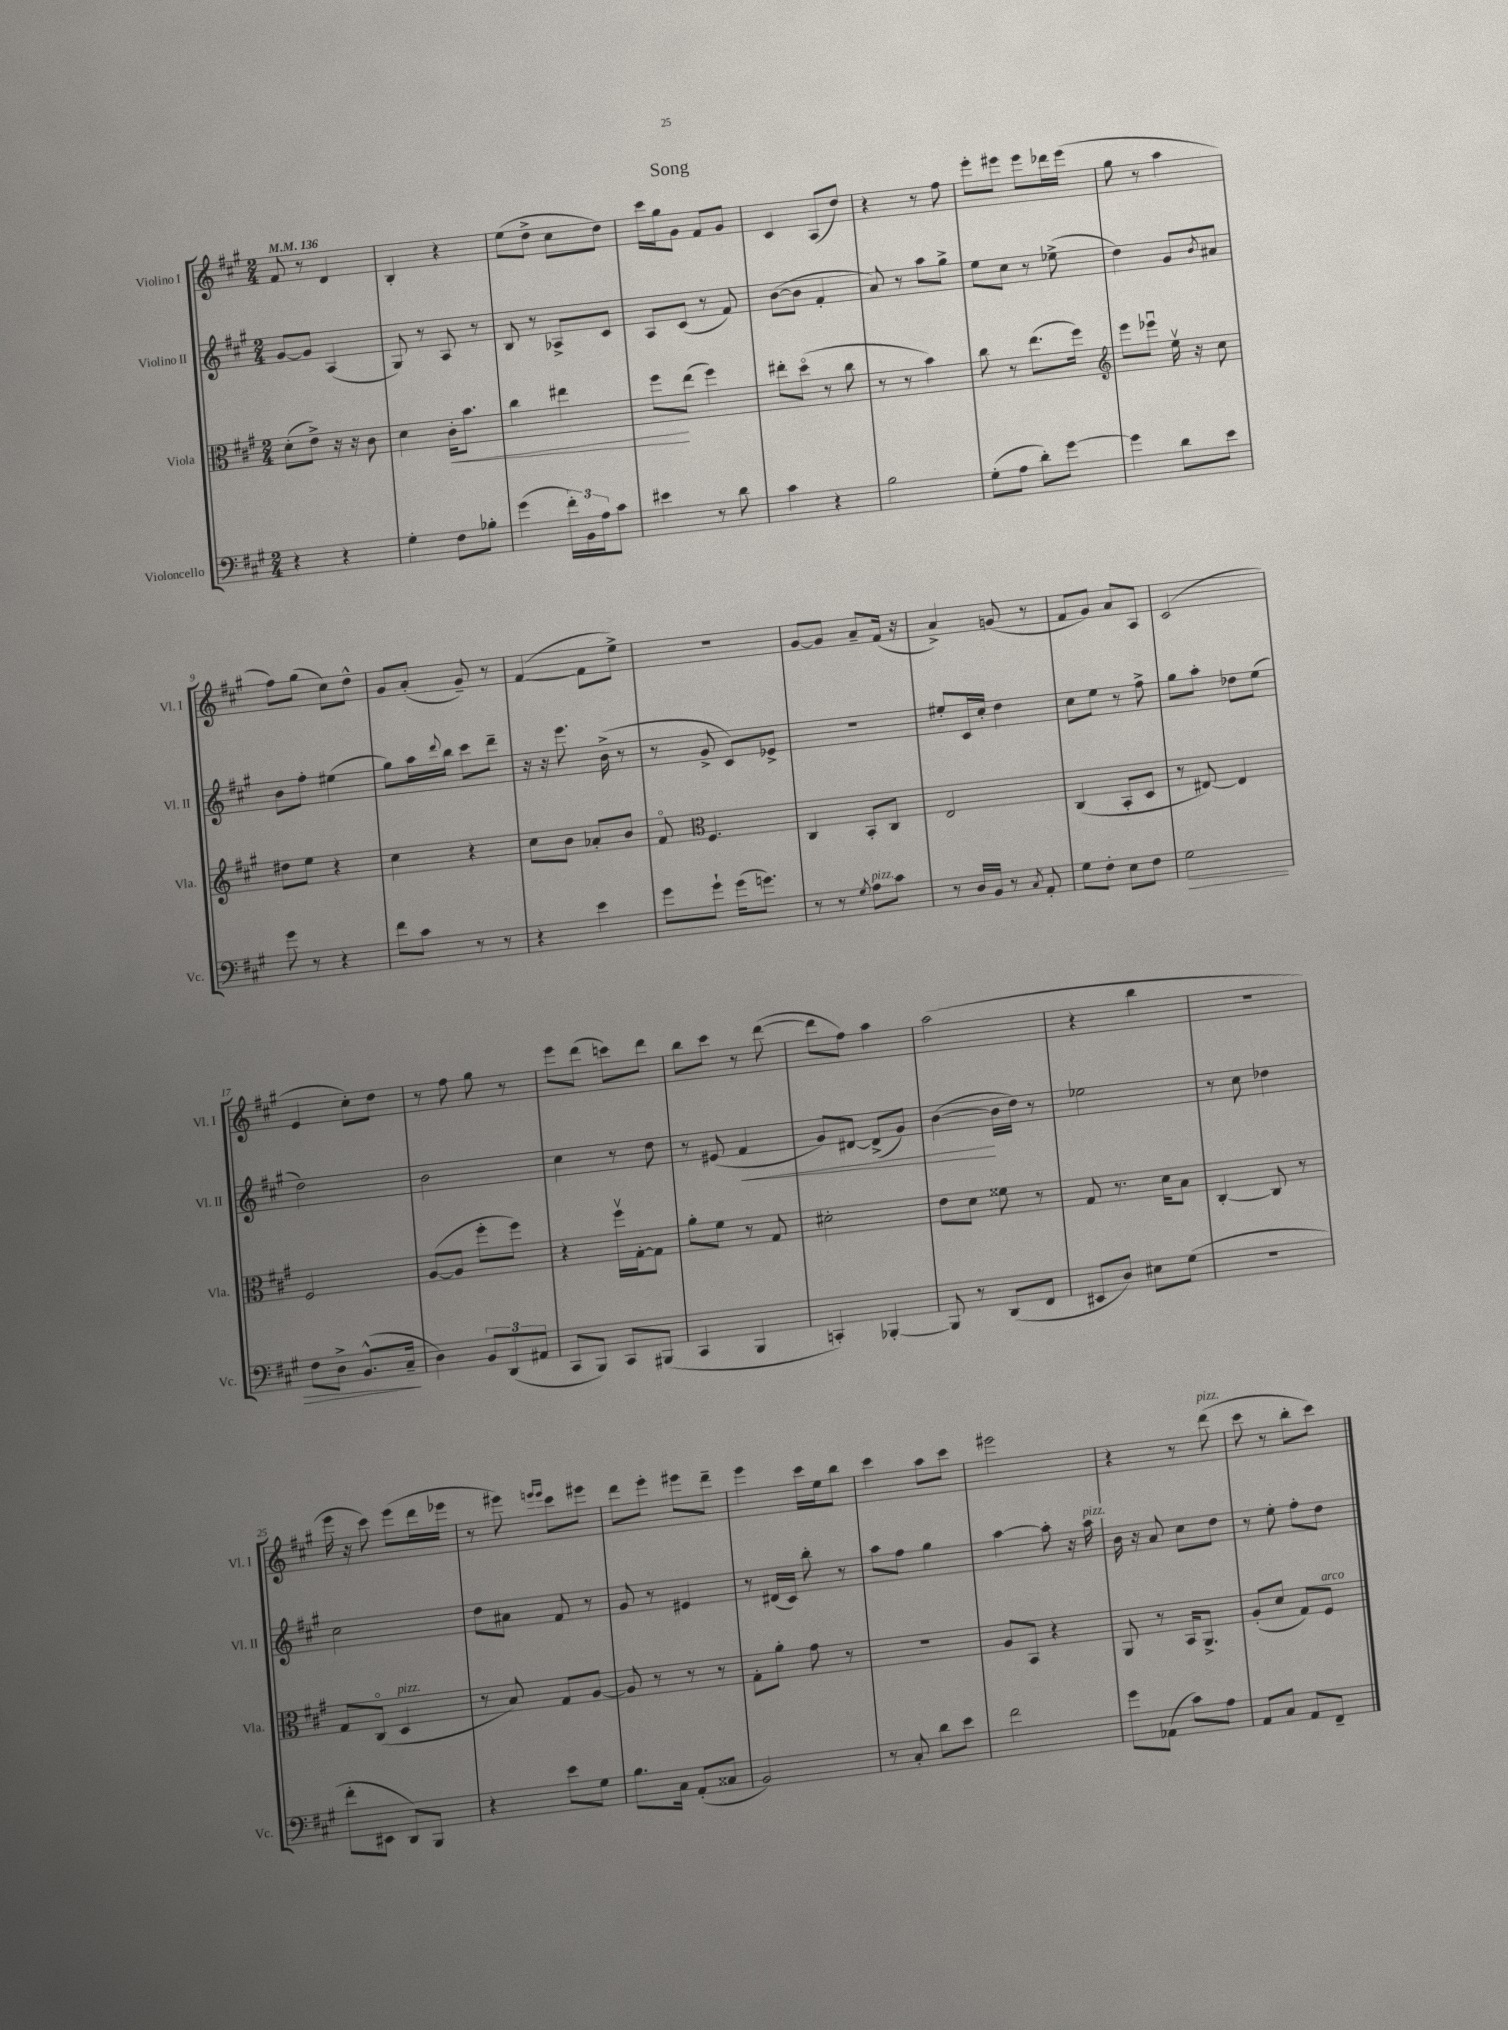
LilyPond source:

\header { title = "Song" }
<<
\new StaffGroup <<
\new Staff = "s0" \with { instrumentName = "Violino I" shortInstrumentName = "Vl. I" } {
    \clef treble \key a \major \numericTimeSignature \time 2/4 \tempo 4 = 136
    fis'8 r8 d'4 |
    b4-. r4 |
    e''8( d''8-> cis''8 d''8) |
    cis'''16 gis''16 gis'8 fis'8 gis'8 |
    cis'4 a8( d''8) |
    r4 r8 fis''8 |
    e'''8-. eis'''8 eis'''8 des'''16 eis'''16( |
    gis''8 r8 a''4 |
    fis''8) gis''8( cis''8) d''8-^ |
    gis'8 a'8-.( gis'8--) r8 |
    fis'4~( fis'8 e''8->) |
    r2 |
    gis'8~ gis'8 a'8-- fis'16( r16 |
    a'4->) g'8( r8 |
    fis'8 gis'8) a'8 a8 |
    cis'2( |
    e'4 cis''8-.) d''8 |
    r8 fis''8 gis''8 r8 |
    e'''8 d'''8( c'''8) d'''8 |
    b''8 cis'''8 r8 d'''8~( |
    d'''8 fis''8) a''4 |
    a''2( |
    r4 b''4 |
    R2 |
    e'''16 r16 cis'''8) e'''8( d'''16 ees'''16 |
    r8 eis'''8) \grace { e'''16 e'''16 } cis'''8 eis'''8 |
    d'''8 e'''8-. eis'''8 d'''8-- |
    e'''4 cis'''16 e''16 b''8 |
    cis'''4 a''8 cis'''8 |
    eis'''2 |
    r4 r8 d'''8^\markup { \italic "pizz." }( |
    cis'''8 r8 b''8-. cis'''8) \bar "|." |
}
\new Staff = "s1" \with { instrumentName = "Violino II" shortInstrumentName = "Vl. II" } {
    \clef treble \key a \major \numericTimeSignature \time 2/4
    gis'8~ gis'8 a4( |
    gis8) r8 a8 r8 |
    b8 r8 aes8-> cis'8 |
    a8 cis'8( r8 fis'8) |
    b'8~( b'8 fis'4-. |
    a'8) r8 a''8 gis''8-> |
    e''8 cis''8 r8 ees''8->( |
    d''4) gis'8 \acciaccatura { b'8 } ais'8 |
    b'8 fis''8-. eis''4( |
    gis''8) a''16 \appoggiatura { d'''8 } b''16 cis'''8 d'''8-- |
    r16 r16 e'''8. b'16->( r8 |
    r8 gis'8-> cis'8) ees'8-> |
    R2 |
    eis''8-. cis'16 cis''16-. d''4 |
    cis''8 e''8 r8 fis''8-> |
    gis''8 a''8-. des''8 e''8( |
    d''2) |
    b'2 |
    cis''4 r8 d''8 |
    r8 eis'8( fis'4\< |
    gis'8) dis'8~ dis'8->( gis'8) |
    b'4~\!( b'16 d''16) r8 |
    ees''2 |
    r8 cis''8 des''4 |
    cis''2 |
    d''8 ais'8 fis'8 r8 |
    gis'8 r8 eis'4 |
    r8 dis'16( cis'16) b''8-. r8 |
    a''8 fis''8 gis''4 |
    a''4~ a''8-. r16 a''16^\markup { \italic "pizz." } |
    b'16 r16 a'8 cis''8 d''8 |
    r8 e''8-. fis''8-. d''8 \bar "|." |
}
\new Staff = "s2" \with { instrumentName = "Viola" shortInstrumentName = "Vla." } {
    \clef alto \key a \major \numericTimeSignature \time 2/4
    d'8-.( e'8->) r16 r16 cis'8 |
    d'4 cis'16-.\< b'8. |
    cis''4 eis''4 |
    fis''8\! e''8( fis''4) |
    eis''8-. d''8\flageolet( r8 cis''8 |
    r8 r8 b'4) |
    cis''8 r8 e''8.( fis''16) |
    \clef treble e'''8 ees'''8\downbow e''16\upbow r16 cis''8 |
    dis''8 e''8 r4 |
    cis''4 r4 |
    cis''8 b'8 aes'8-. b'8 |
    fis'8\flageolet \clef alto fis4. |
    cis4 b,8-. cis8 |
    e2 |
    cis4( b,8-. d8 |
    r8 eis8~) eis4 |
    fis2 |
    a8~( a8 fis''8-. fis''8) |
    r4 fis''16\upbow gis16~-. gis8 |
    a'8-. fis'8 r8 gis8 |
    dis'2-. |
    e'8 d'8 fisis'8 r8 |
    gis8 r8. d'16 b8 |
    cis4~-. cis8 r8 |
    gis8 cis8\flageolet( d4^\markup { \italic "pizz." } |
    r8 b8) gis8 a8~ |
    a8 r8 r8 r8 |
    gis8-. a'8-. gis'8 r8 |
    R2 |
    a8 b,8 r4 |
    a,8 r8 b,16 a,8.-> |
    a8-.( d'8 gis8) fis8^\markup { \italic "arco" } \bar "|." |
}
\new Staff = "s3" \with { instrumentName = "Violoncello" shortInstrumentName = "Vc." } {
    \clef bass \key a \major \numericTimeSignature \time 2/4
    r4 r4 |
    gis4-. fis8 bes8-. |
    gis'4( \tuplet 3/2 { fis'16-.) b,16 a16 } cis'8 |
    eis'4 r8 d'8 |
    cis'4 r4 |
    b2 |
    gis8-.( a8 d'8-.) gis'8~ |
    gis'4 d'8 e'8 |
    gis'8 r8 r4 |
    fis'8 cis'8 r8 r8 |
    r4 e'4 |
    gis'8 gis'8-! gis'16( g'8.) |
    r8 r8 \acciaccatura { gis8 } a8^\markup { \italic "pizz." } cis'8 |
    r8 d16 b,16 r8 \acciaccatura { cis8 } a,8-. |
    gis8 fis8-. e8 fis8 |
    gis2\> |
    fis8 d8-> b,8.-^( cis16--\! |
    d4) \tuplet 3/2 { b,8 d,8( ais,8 } |
    cis,8 b,,8) cis,8 bis,,8( |
    cis,4 b,,4 |
    c,4-.) bes,,4~-. |
    bes,,8 r8 d,8( fis,8 |
    eis,8 d8) eis8 gis8( |
    R2 |
    fis'8-. eis,8 d,8) b,,8 |
    r4 e'8 gis8 |
    b8. cis16 a,8-.( cisis8 |
    b,2) |
    r8 cis8-. d'8 e'8 |
    fis'2 |
    gis'8 aes,8( cis'8) a8 |
    a,8 cis8 a,8 fis,8-- \bar "|." |
}
>>
>>
